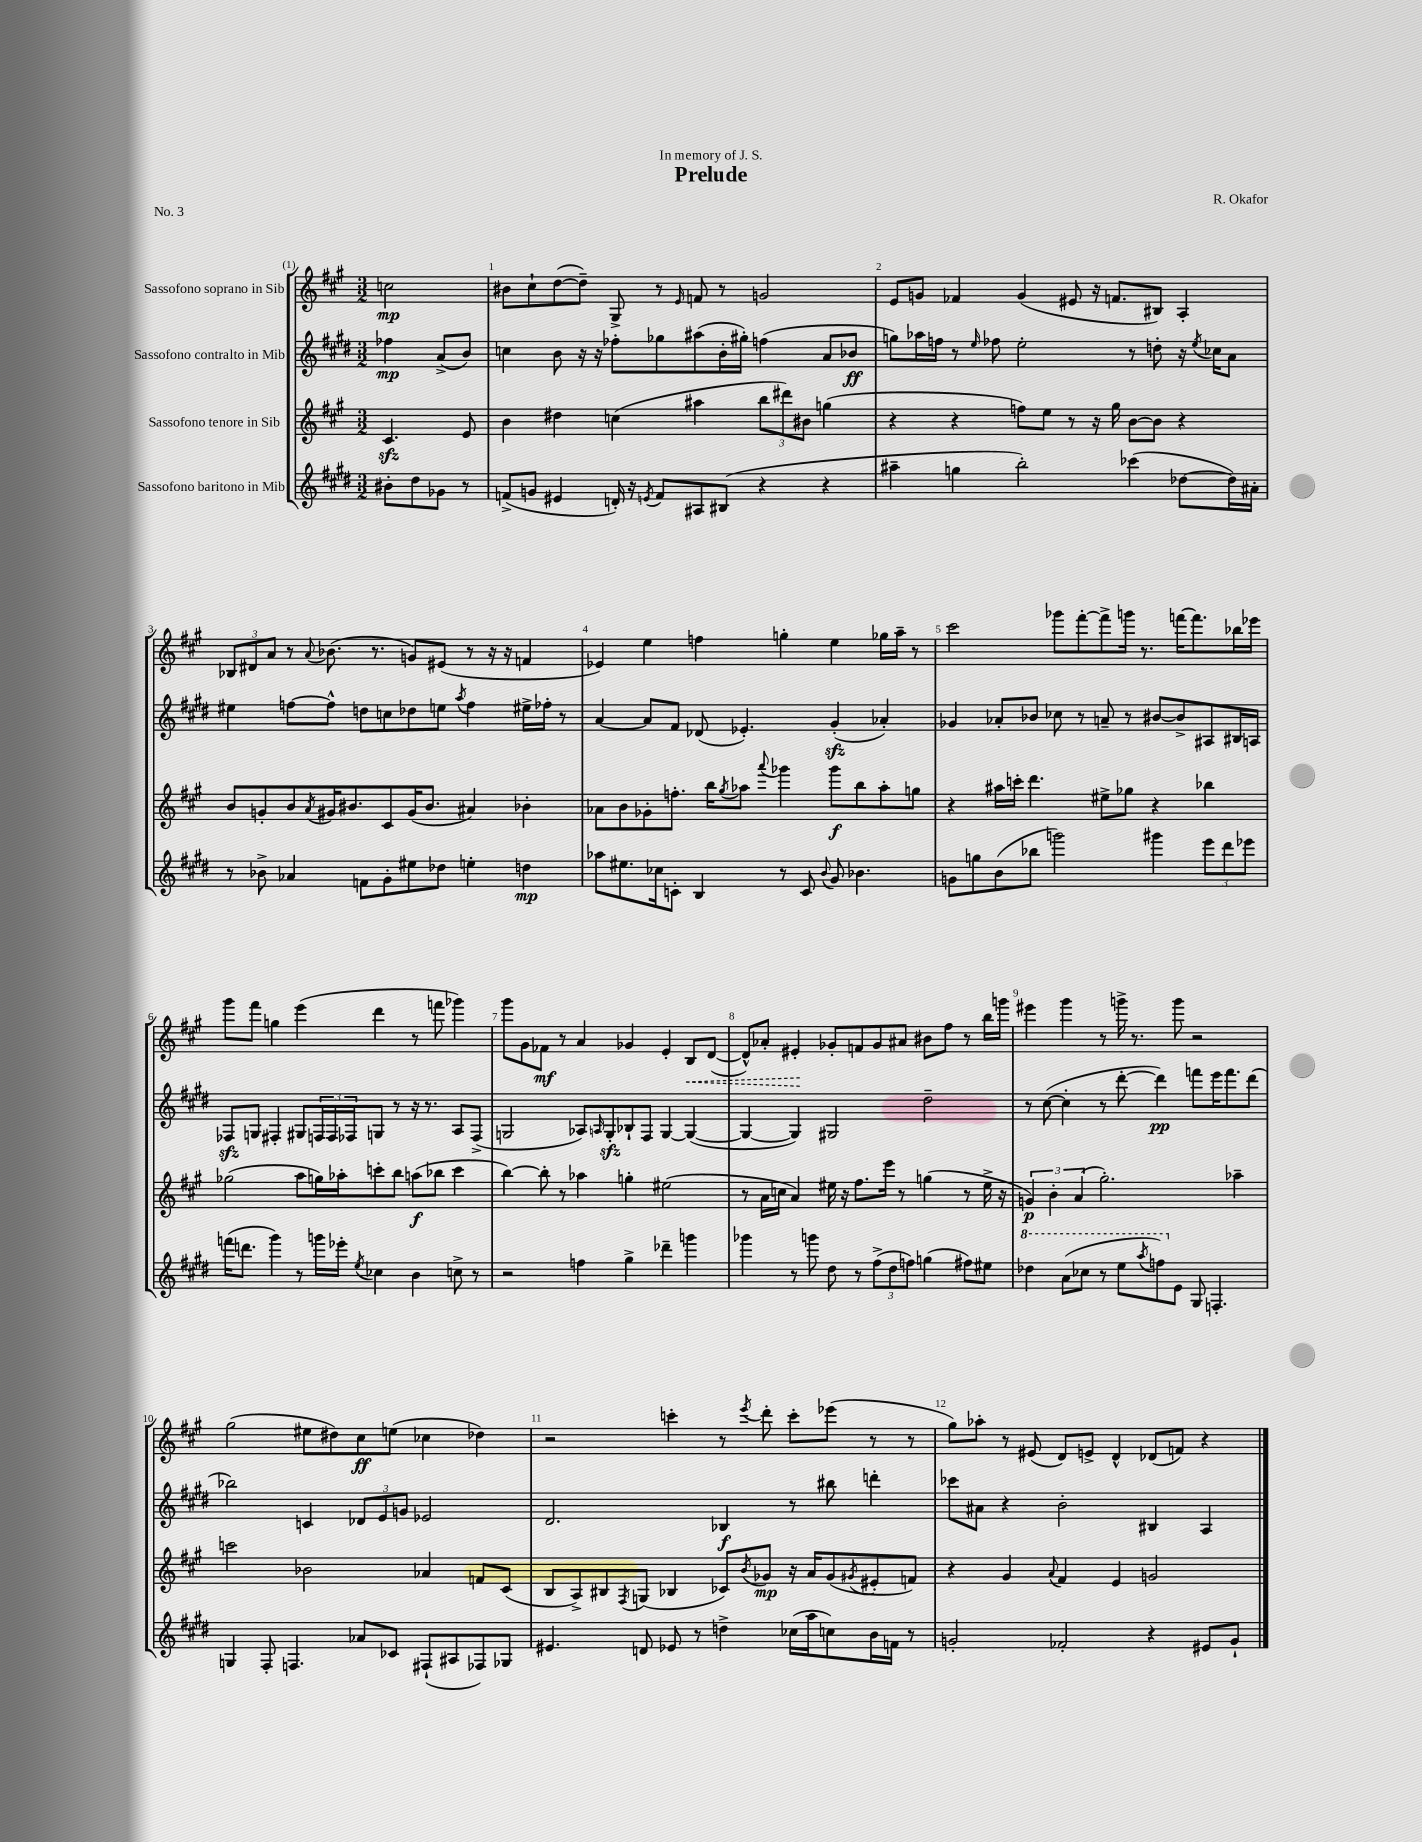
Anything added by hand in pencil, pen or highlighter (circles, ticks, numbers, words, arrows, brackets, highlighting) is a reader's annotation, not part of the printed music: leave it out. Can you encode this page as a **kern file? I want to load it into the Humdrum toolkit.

**kern	**kern	**kern	**kern
*staff4	*staff3	*staff2	*staff1
*clefG2	*clefG2	*clefG2	*clefG2
*k[f#c#g#d#]	*k[f#c#g#]	*k[f#c#g#d#]	*k[f#c#g#]
*M3/2	*M3/2	*M3/2	*M3/2
8b#'	4.c#	4ff-	2cc
8dd#	.	.	.
8g-	.	(8a^	.
8r	8e	8b)	.
=	=	=	=
(8f^	4b	4cc	8b#
8g	.	.	8cc#`
4e#	4dd#	8b	([8dd
.	.	16r	8dd~])
.	.	16r	.
16d')	(4cc	8ff-'	8G#^
16r	.	.	.
8qe	.	.	.
8f	.	8gg-	8r
.	.	.	16qqe
8A#	4aa#	(8aa#	8f
(8B#	.	16b'	8r
.	.	16gg#')	.
4r	12bb	(4ff	2g
.	12ddd#)	.	.
.	12b#	.	.
4r	(4gg	8a	.
.	.	8b-	.
=	=	=	=
4aa#~	4r	8gg)	8e
.	.	16aa-	8g
.	.	16ff	.
4gg	4r	8r	4f-
.	.	16qqee	.
.	.	8ff-	.
2bb')	8ff)	2ee'	(4g
.	8ee	.	.
.	8r	.	8e#
.	16r	.	16r
.	16gg#	.	8.f
(4ccc-	[8b	8r	.
.	8b]	8dd'	8B#)
[8dd-	4r	16r	4A'
.	.	8qee	.
.	.	16cc-	.
16dd-])	.	8a	.
16a#'	.	.	.
=	=	=	=
8r	8b	4ee#	12B-
.	.	.	12d#
8b-^	8g'	.	.
.	.	.	12a
4a-	8b	[8ff	8r
.	8qa	.	8qqa
.	16g#	8ff^^]	(8.b-
.	8.b#	.	.
8f	.	8dd	.
.	.	.	8.r
8g#'	8c#	8cc	.
8ee#	(16g#	8dd-	8g)
.	8.b#	.	.
8dd-	.	8ee	(8e#
.	.	8qaa	.
4ee'	4a#)	4ff	8r
.	.	.	16r
.	.	.	16r
4dd	4b-'	16ee#^	4f
.	.	16ff-'	.
.	.	8r	.
=	=	=	=
8aa-	8a-	[4a	4e-)
8.ee#	8b	.	.
.	8g-'	8a]	4ee
16cc-	.	.	.
8c'	8.ff'	8f#	.
4B	.	(8d-	4ff
.	16bb	.	.
.	8qgg#	.	.
.	8aa-	4.e-')	.
.	8qqaaa	.	.
8r	4ggg-	.	4gg'
8c	.	.	.
8qqb	.	.	.
8g#	8ggg-	(4g#'	4ee
4.b-	8bb	.	.
.	8aa-'	4a-')	16gg-
.	.	.	16aa~
.	8gg	.	8r
=	=	=	=
8g	4r	4g-	2ccc#
8gg	.	.	.
(8b	16aa#	8a-'	.
.	16ccc'	.	.
8bb-	4.ddd	8b-	.
2ggg)	.	8cc-	8ggg-
.	.	8r	[8fff#'
.	8ee#^	8a~	8fff#^]
.	8gg-	8r	16ggg
.	.	.	8.r
4ggg#	4r	[8b#	.
.	.	8b#^]	[16fff
.	.	.	8.fff]
12eee	4bb-	8A#	.
12ddd#	.	.	.
.	.	16B#	16bb-
12eee-	.	.	.
.	.	16A	16eee-
=	=	=	=
(16fff	(2gg-	8F-	8ggg#
8.ddd	.	.	.
.	.	8G	8fff#
4ggg#)	.	4F#'	4gg
8r	8aa	8G#	(4eee
16ggg	16gg)	24F	.
.	.	24F	.
16eee-'	16aa-'	.	.
.	.	24F-	.
8qee	.	.	.
4cc-	8ccc'	8G	4ddd
.	8bb	8r	.
4b	(8aa	16r	8r
.	.	8.r	.
.	8bb-	.	8fff
8cc^	4ccc	8A	4ggg-)
8r	.	(8F-^	.
=	=	=	=
2r	[4bb)	2G	8ggg#
.	.	.	8g#
.	8bb']	.	8f-
.	8r	.	8r
4ff	4aa-	8A-)	4a
.	.	16qqA	.
.	.	8G'	.
4gg#^	4gg'	8B-`	4g-
.	.	8F#	.
4ddd-~	(2ee#	[4G	4e'
4ggg	.	(4G_	8B
.	.	.	([8d
=	=	=	=
4ggg-	8r	4G_	8d^^])
.	16a	.	8a-'
.	16cc	.	.
8r	4a)	4G])	4e#'
8ggg	.	.	.
8dd#	16ee#	2G#	8g-'
.	16r	.	.
8r	8.ff#	.	8f
(12ff#^	.	.	8g-
.	16eee	.	.
12dd#	.	.	.
.	8r	.	8a#
12ff)	.	.	.
(4gg	(4gg	2dd#~	8b#
.	.	.	8ff#
8ff#)	8r	.	8r
8ee#	16ee#^	.	16bb
.	16r	.	16ggg
=	=	=	=
4ddd-	6g)	8r	4eee#
.	.	([8cc#	.
.	6b'	.	.
(8aa	.	4cc#']	4ggg#
.	(6a	.	.
8ccc-	.	.	.
8r	2.gg#')	8r	8r
8eee	.	[8ddd#'	16ggg^
.	.	.	8.r
8qaaa	.	.	.
8fff)	.	4ddd#])	.
8e	.	.	8ggg
8G#	.	8fff	2r
4.F'	.	16eee	.
.	.	8.fff	.
.	4aa-~	.	.
.	.	(8ddd#	.
=	=	=	=
4G	2ccc	2bb-)	(2gg#
8F#'	.	.	.
4.F	.	.	.
.	2b-	4c	8ee#
.	.	.	8dd#)
8a-	.	12d-	8cc#
.	.	12e	.
8c-	.	.	(8ee
.	.	12g	.
(8F#`	4a-	2e-	4cc-
8A#	.	.	.
8F-)	8f	.	4dd-)
8G-	(8c#	.	.
=	=	=	=
4.e#	8B	2.d#	2r
.	8A^)	.	.
.	8B#	.	.
.	8qF#	.	.
8d	(8G	.	.
8e-	4B-	.	4ccc'
8r	.	.	.
4dd^	8c-)	4B-	8r
.	8qb	.	8qeee
.	8g-	.	8ddd'
(16cc-	16r	8r	8ccc'
16aa	16a	.	.
8cc)	(8g-	8bb#	(8eee-
.	8qg#	.	.
16b	8e#'	4ddd'	8r
16f	.	.	.
8r	8f)	.	8r
=	=	=	=
2g'	4r	8ccc-	8gg#)
.	.	8a#	8aa-'
.	4g#	4r	8r
.	.	.	(8e#
.	8qqa	.	.
2f-'	4f#	2b'	8d)
.	.	.	8e^
.	4e	.	4d^^
4r	2g	4B#	(8d-
.	.	.	8f)
8e#	.	4A	4r
8g`	.	.	.
==	==	==	==
*-	*-	*-	*-
